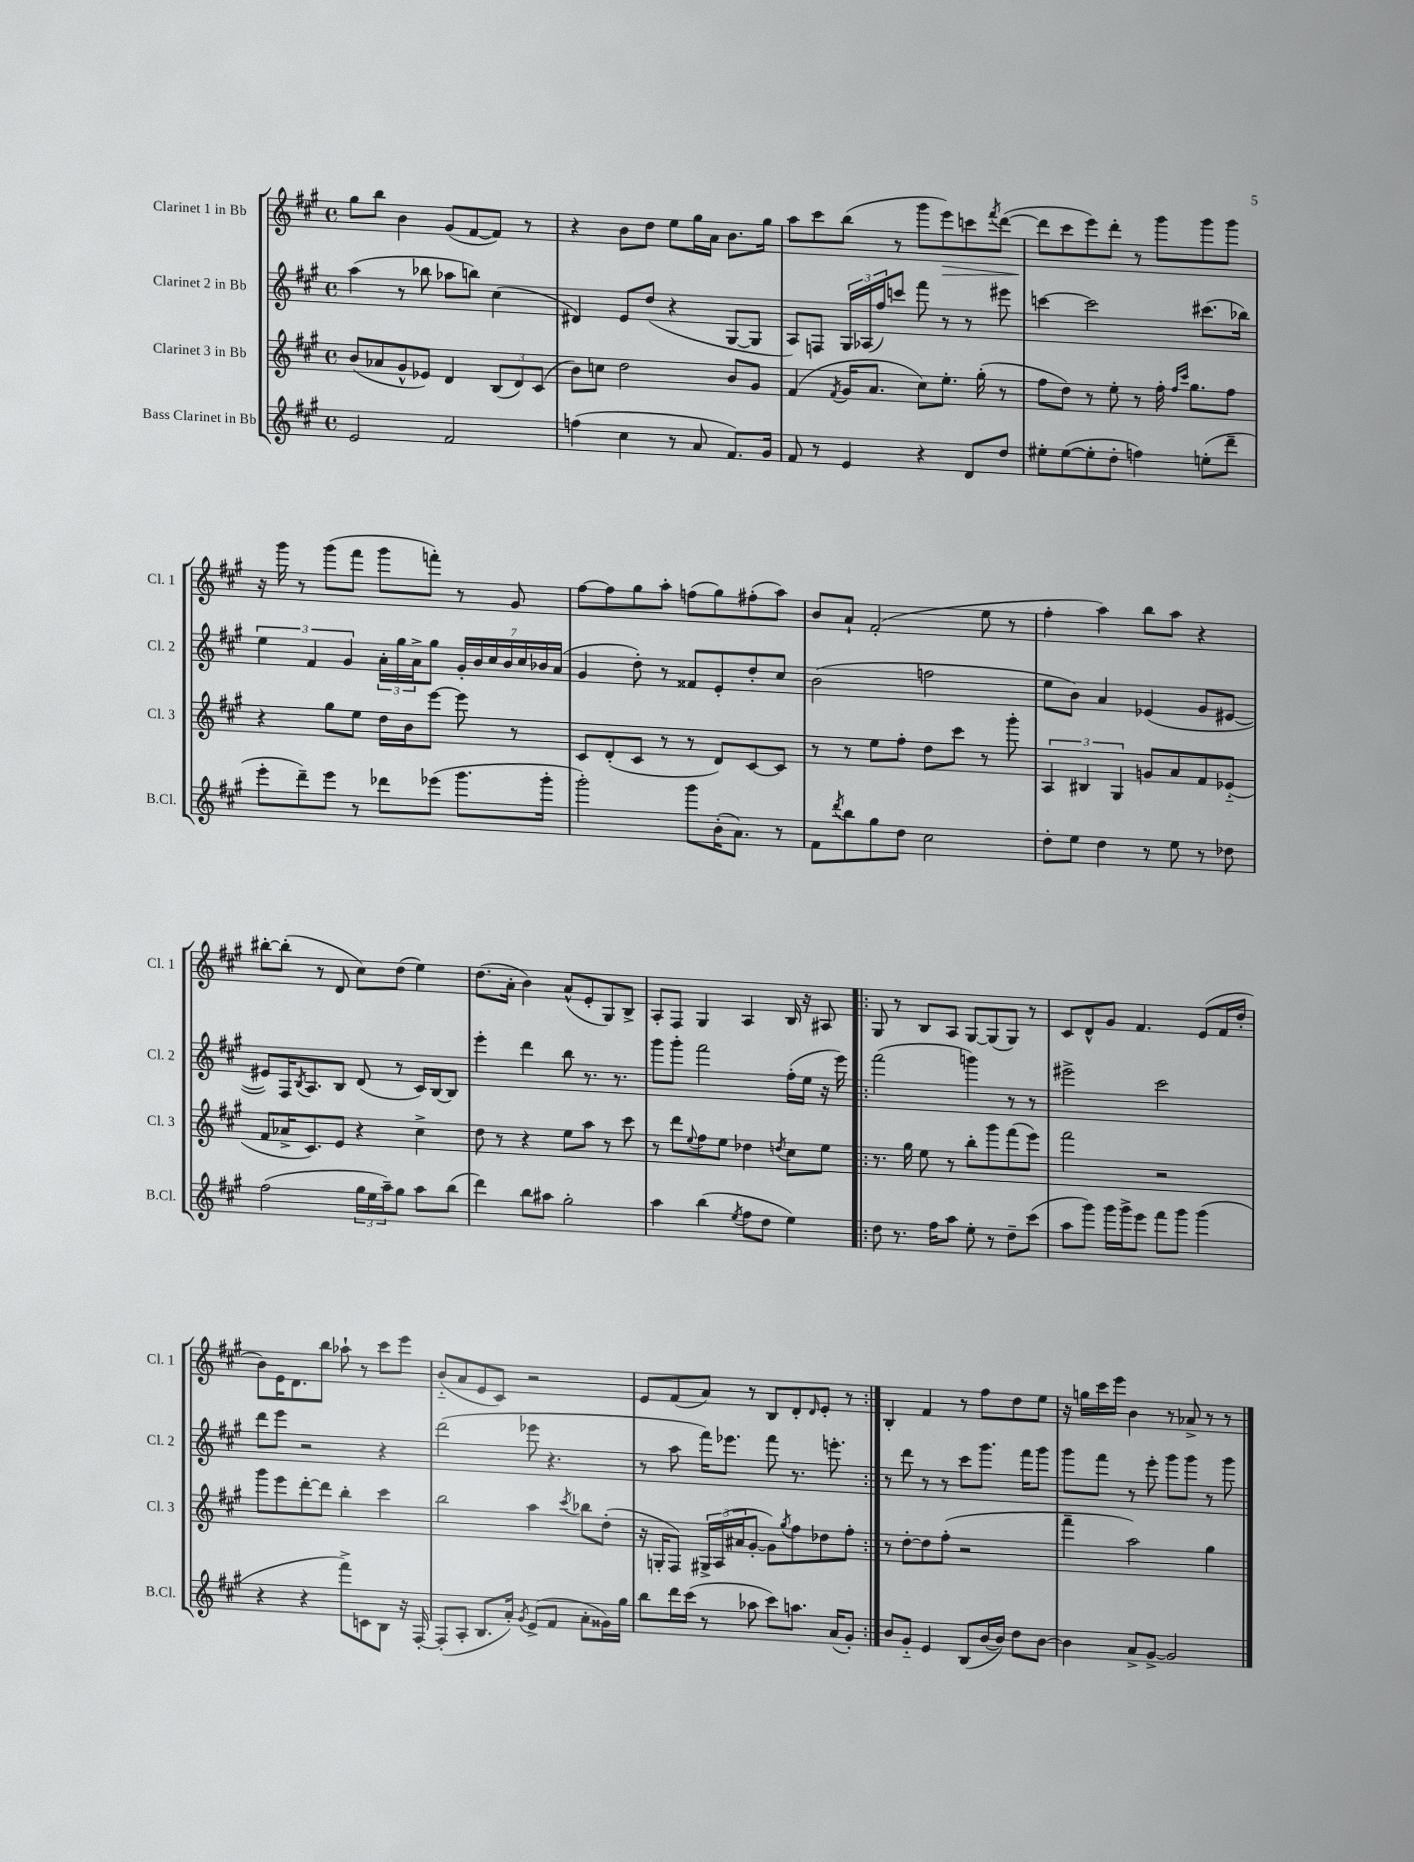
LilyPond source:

<<
\new StaffGroup <<
\new Staff = "s0" \with { instrumentName = "Clarinet 1 in Bb" shortInstrumentName = "Cl. 1" } {
    \clef treble \key a \major \defaultTimeSignature \time 4/4
    gis''8 b''8 b'4 gis'8( fis'8~ fis'8) r8 |
    r4 b'8 d''8 e''8 gis''16 a'16 b'8. gis''16 |
    a''8 cis'''8 b''8( r8 gis'''8 e'''8\>) c'''8 \acciaccatura { fis'''8 } d'''8~( |
    d'''8\! cis'''8 e'''8) d'''8-. r8 gis'''8 gis'''8 gis'''8 |
    r16 gis'''16 r8 gis'''8( fis'''8 gis'''8 f'''8-.) r8 gis'8 |
    fis''8~ fis''8 gis''8 a''8-. f''8( gis''8) fis''8-.( a''8) |
    b'8 a'8-! fis'2-.( e''8 r8 |
    fis''4-. a''4) b''8 a''8 r4 |
    bis''8~-. bis''8-.( r8 d'8 cis''8) d''8( e''4) |
    d''8.( a'16-. b'4) a'8-^( e'8-. gis8) b8-> |
    a8-. fis8 gis4 a4 b16 r16 ais8 |
    \repeat volta 2 { gis8 r8 b8 a8 gis8~ gis8( gis8) r8 |
    cis'8 d'8-^ gis'8 fis'4. e'8( fis'16 d''16-. |
    b'8) e'16 d'8. b''8 aes''8-! r8 cis'''8 e'''8 |
    b'8-_( a'8 e'8 cis'8) r2 |
    e'8 fis'8( a'8) r8 b8 d'8-. \grace { d'16 } e'8-. r8 | }
    b4-. fis'4 r8 fis''8 d''8 e''8 |
    r16 g''16 cis'''16 e'''16 b'4 r8 aes'8-> r8 r8 \bar "|." |
}
\new Staff = "s1" \with { instrumentName = "Clarinet 2 in Bb" shortInstrumentName = "Cl. 2" } {
    \clef treble \key a \major \defaultTimeSignature \time 4/4
    a''4( r8 bes''8 aes''8 b''8) cis''4( |
    dis'4) e'8 d''8( r4 gis8~ gis8 |
    a8) f8 \tuplet 3/2 { gis16 aes16( fis''16) } c'''8 fis'''8 r8 r8 eis'''8 |
    c'''4~ c'''2 cis'''8.( bes''16) |
    \tuplet 3/2 { e''4 fis'4 gis'4 } \tuplet 3/2 { a'16-. gis''16 a'16-> } gis''8 \tuplet 7/4 { gis'16-. b'16 cis''16 b'16 cis''16 bes'16 a'16( } |
    gis'4 d''8-.) r8 fisis'8 e'8-. d''8-. cis''8 |
    b'2( f''2 |
    e''8 b'8) a'4 ees'4( gis'8 eis'8~ |
    eis'8) fis16 \acciaccatura { b8 } a8. b8 d'8( r8 cis'16) b16~ b8 |
    e'''4-. d'''4 b''8 r8. r8. |
    gis'''8 gis'''8-. fis'''2 fis''16-.( e''16 r16 e'''16) |
    \repeat volta 2 { fis'''2( g'''4) r8 r8 |
    eis'''2-> cis'''2 |
    d'''8 e'''8 r2 r4 |
    d'''2( ees'''8 r4. |
    r8 a''8 fis'''16) ees'''8. fis'''8 r8. e'''8.-. | }
    r8 d'''8 r8 r8 cis'''8 gis'''8. fis'''16 gis'''8 |
    gis'''8 fis'''8 r8 e'''8-. gis'''8 gis'''8 r8 gis'''8 \bar "|." |
}
\new Staff = "s2" \with { instrumentName = "Clarinet 3 in Bb" shortInstrumentName = "Cl. 3" } {
    \clef treble \key a \major \defaultTimeSignature \time 4/4
    b'8( aes'8 gis'8-^ ees'8) d'4 \tuplet 3/2 { b8( d'8) cis'8( } |
    b'8) c''8 d''2 b'8 gis'8 |
    fis'4( \acciaccatura { fis'8 } gis'16 a'8. cis''8) e''8.-. gis''16-.( r8 |
    fis''8 d''8) r8 e''8-. r8 fis''16-. \grace { fis''16 cis'''16 } gis''8. fis''8 |
    r4 gis''8 e''8 d''16 b'16 e'''8~ e'''8 r8 |
    cis'8 d'8-.( cis'8 r8 r8 d'8) cis'8~ cis'8 |
    r8 r8 e''8 fis''8-. d''8 cis'''8 r8 gis'''8-. |
    \tuplet 3/2 { a4 bis4 gis4 } g'8 a'8 fis'8 ees'8-_( |
    fis'8 aes'16-> cis'8.) e'8 r4 cis''4-> |
    d''8 r8 r4 e''8 a''8 r8 cis'''8 |
    r8 d'''8 \appoggiatura { e''8 } fis''8 e''8 des''4 \acciaccatura { d''8 } cis''8 e''8 |
    \repeat volta 2 { r8. gis''16 e''8 r8 b''8-. gis'''8 fis'''8( e'''8) |
    fis'''2 r2 |
    gis'''8 e'''8 d'''8~-. d'''8 b''4-. cis'''4 |
    b''2 a''4 \acciaccatura { cis'''8 } bes''8 d''8-.( |
    r16 g16-. fis8) \tuplet 3/2 { gis16-> a16( ais'16 } gis'8~-. gis'8) \acciaccatura { gis''8 } fis''8 des''8 fis''8-. | }
    r8 d''8~-. d''8 fis''8-.( r2 |
    fis'''4-- a''2) gis''4 \bar "|." |
}
\new Staff = "s3" \with { instrumentName = "Bass Clarinet in Bb" shortInstrumentName = "B.Cl." } {
    \clef treble \key a \major \defaultTimeSignature \time 4/4
    e'2 fis'2 |
    f''4( cis''4 r8 a'8 fis'8.) gis'16 |
    fis'8 r8 e'4 r4 d'8 d''8 |
    eis''8-. eis''8~( eis''8-. d''8-. f''4) e''8-.( d'''8-- |
    e'''8-. d'''8--) e'''8 r8 des'''8 ees'''8( gis'''8. gis'''16-. |
    gis'''2-.) gis'''8 b'16-.( a'8.) r8 |
    fis'8 \acciaccatura { d'''8 } b''8 gis''8 d''8 cis''2 |
    d''8-. e''8 d''4 r8 e''8 r8 des''8 |
    fis''2( \tuplet 3/2 { gis''16 e''16 a''16--) } gis''8 a''8 b''8( |
    d'''4) b''8 ais''8 gis''2-. |
    a''4 b''4( \acciaccatura { e''8 } fis''8 d''8 e''4) |
    \repeat volta 2 { d''8 r8. fis''16 a''8 e''8-. r8 d''8-- cis'''8( |
    a''8 gis'''8) gis'''16 gis'''16-> e'''8 fis'''8 gis'''8 gis'''4( |
    r4 r4 fis'''8->) c'8 b8 r16 fis16~-. |
    fis8-.( a8-. b8. a'16-.) \acciaccatura { gis'8 } e'8->( fis'8 a'8-. gisis'16) gis''16 |
    b''8 d'''16 cis'''16( r8 aes''8 cis'''8) a''8. a'16( gis'8-.) | }
    b'8 gis'8-_ e'4 b8( b'16~ b'16) d''8 b'8~ |
    b'4 a'8-> gis'8~-> gis'2 \bar "|." |
}
>>
>>
\layout { \context { \Score \remove "Bar_number_engraver" } }
